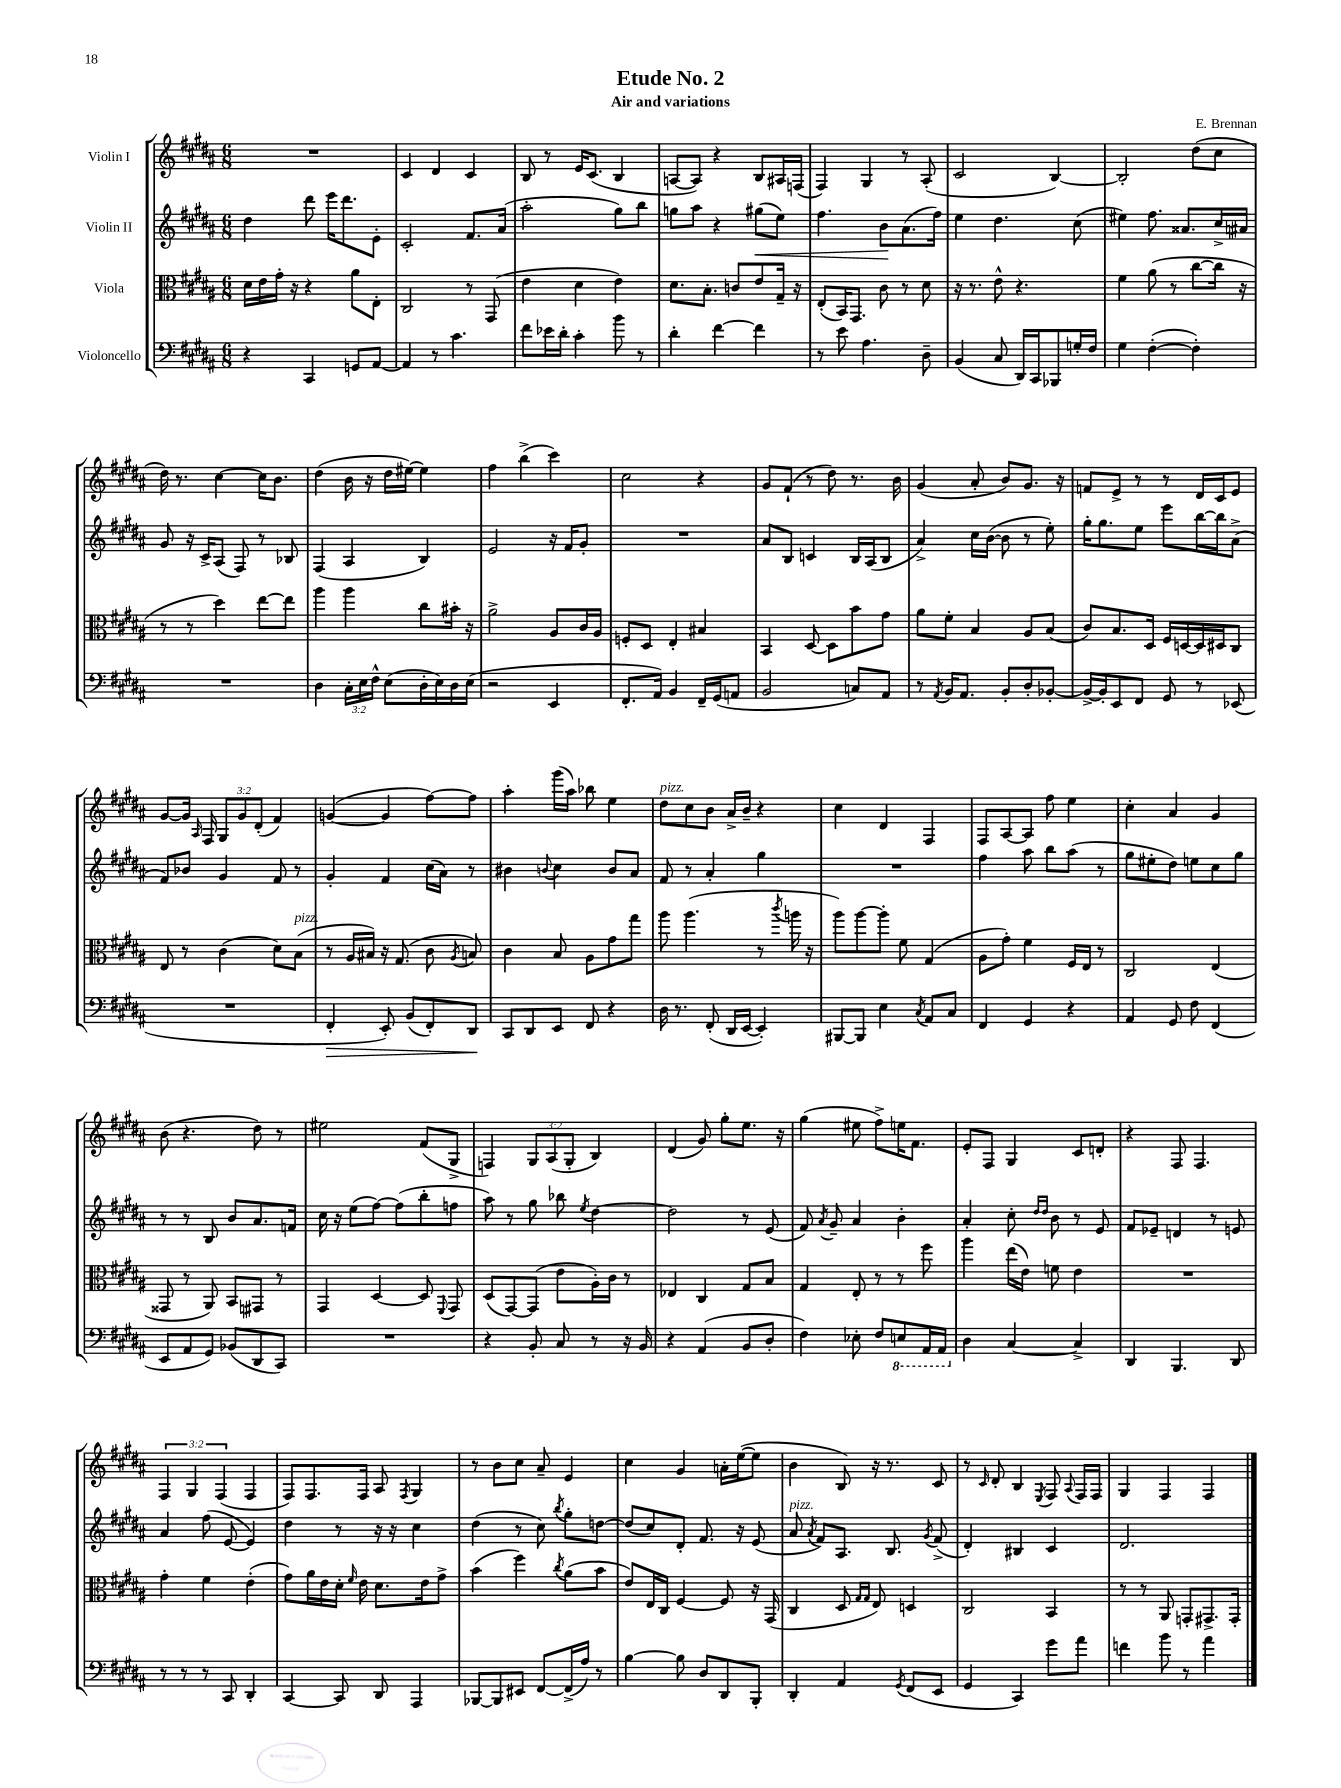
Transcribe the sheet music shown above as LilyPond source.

\header { title = "Etude No. 2" composer = "E. Brennan" subtitle = "Air and variations" }
<<
\new StaffGroup <<
\new Staff = "s0" \with { instrumentName = "Violin I" } {
    \clef treble \key b \major \numericTimeSignature \time 6/8 \override Staff.TupletNumber.text = #tuplet-number::calc-fraction-text
    \autoBeamOff R2. |
    cis'4 dis'4 cis'4 |
    b8 r8 e'16[ cis'8.]( b4 |
    a8[~ a8]) r4 b8[ ais16 f16]( |
    fis4) gis4 r8 ais8-.( |
    cis'2 b4~) |
    b2-. dis''8[( cis''8] |
    dis''16) r8. cis''4~ cis''16[ b'8.] |
    dis''4( b'16 r16 dis''16[ eis''16]~) eis''4 |
    fis''4 b''4->( cis'''4) |
    cis''2 r4 |
    gis'8[ fis'8]-!( r8 dis''8) r8. b'16 |
    gis'4( ais'8-. b'8[) gis'8.] r16 |
    f'8[ e'8]-> r8 r8 dis'16[ cis'16 e'8] |
    gis'8[~ gis'16] \grace { ais16 } fis16 \tuplet 3/2 { gis8[ gis'8 dis'8]-.( } fis'4) |
    g'4~( g'4 fis''8[~) fis''8] |
    ais''4-. gis'''16[( ais''16]) bes''8 e''4 |
    dis''8[^\markup { \italic "pizz." } cis''8 b'8] ais'16[-> b'16]-- r4 |
    cis''4 dis'4 fis4 |
    fis8[ ais8~ ais8] fis''8 e''4 |
    cis''4-. ais'4 gis'4 |
    b'8( r4. dis''8) r8 |
    eis''2 fis'8[( gis8]-> |
    f4) \tuplet 3/2 { gis8[ ais8( gis8]-. } b4) |
    dis'4( gis'8) gis''8[-. e''8.] r16 |
    gis''4( eis''8 fis''8[->) e''16 fis'8.] |
    e'8[-. fis8] gis4 cis'8[ d'8]-. |
    r4 fis8 fis4. |
    \tuplet 3/2 { fis4 gis4 fis4( } fis4 |
    fis8[) fis8. fis16] ais8 \acciaccatura { fis8 } gis4 |
    r8 b'8[ cis''8] ais'8-- e'4 |
    cis''4 gis'4 a'16[-. e''16~( e''8] |
    b'4 b8) r16 r8. cis'8 |
    r8 \grace { cis'16 } dis'8-. b4 \acciaccatura { e8 } fis8 \appoggiatura { ais8 } fis16[ fis16] |
    gis4 fis4 fis4 \bar "|." |
}
\new Staff = "s1" \with { instrumentName = "Violin II" } {
    \clef treble \key b \major \numericTimeSignature \time 6/8
    \autoBeamOff dis''4 dis'''8 e'''16[ dis'''8. e'8]-. |
    cis'2-. fis'8.[ ais'16]( |
    ais''2-. gis''8[) b''8] |
    g''8[ ais''8] r4 gis''8[\<( e''8]) |
    fis''4. b'8[\! ais'8.( fis''16]) |
    e''4 dis''4. cis''8( |
    eis''4) fis''8. aisis'8.[ cis''16-> ais'16] |
    gis'8 r16 cis'16[-> ais8]( fis8) r8 bes8 |
    fis4( ais4 b4) |
    e'2 r16 fis'16[ gis'8]-. |
    R2. |
    ais'8[ b8] c'4 b16[ ais16( b8] |
    ais'4->) cis''16[ b'16]~( b'8 r8 e''8-.) |
    gis''16[-. gis''8. e''8] e'''8[ b''16~ b''16 ais'8]->( |
    fis'8[) bes'8] gis'4 fis'8 r8 |
    gis'4-. fis'4 cis''16[( ais'16]) r8 |
    bis'4 \appoggiatura { b'8 } cis''4 b'8[ ais'8] |
    fis'8 r8 ais'4-. gis''4 |
    R2. |
    fis''4 ais''8 b''8[ ais''8]( r8 |
    gis''8[ eis''8-. dis''8]) e''8[ cis''8 gis''8] |
    r8 r8 b8 b'8[ ais'8. f'16] |
    cis''16 r16 e''8[( fis''8]~) fis''8[( b''8-. f''8] |
    ais''8) r8 gis''8 bes''8 \acciaccatura { e''8 } dis''4~ |
    dis''2 r8 e'8( |
    fis'8) \acciaccatura { ais'8 } gis'8-- ais'4 b'4-. |
    ais'4-. cis''8-. \grace { dis''16[ dis''16] } b'8 r8 e'8 |
    fis'8[ ees'8]-- d'4 r8 e'8 |
    ais'4 fis''8( e'8~ e'4) |
    dis''4 r8 r16 r16 cis''4 |
    dis''4( r8 cis''8) \acciaccatura { b''8 } gis''8[-. d''8]~ |
    d''8[( cis''8) dis'8]-. fis'8. r16 e'8( |
    ais'8^\markup { \italic "pizz." } \acciaccatura { ais'8 } fis'8[) ais8.] b8. \acciaccatura { gis'8 } fis'8->( |
    dis'4-.) bis4 cis'4 |
    dis'2. \bar "|." |
}
\new Staff = "s2" \with { instrumentName = "Viola" } {
    \clef alto \key b \major \numericTimeSignature \time 6/8
    \autoBeamOff dis'16[ e'16 gis'16]-. r16 r4 ais'8[ e8]-. |
    cis2 r8 gis,8( |
    e'4 dis'4 e'4) |
    dis'8.[ b8.]-. c'8[ e'8 gis16]-- r16 |
    e8[-.( b,16) gis,8.] cis'8 r8 dis'8 |
    r16 r8. e'8-^ r4. |
    fis'4 ais'8( r8 cis''8[~ cis''16] r16 |
    r8 r8 dis''4) e''8[~ e''8] |
    ais''4 ais''4 cis''8[ bis'16]-. r16 |
    ais'2-> ais8[ cis'16 ais16] |
    f8[-. dis8] e4-. bis4 |
    b,4 dis8~ dis8[ b'8 gis'8] |
    ais'8[ fis'8]-. b4 ais8[ b8]( |
    cis'8[) b8. dis16] fis16[ d16~ d16 dis16 cis8] |
    e8 r8 cis'4( dis'8[) b8]^\markup { \italic "pizz." }( |
    r8 ais16[ bis16]) r16 gis8.( cis'8 \acciaccatura { ais8 } b8) |
    cis'4 b8 ais8[ gis'8 gis''8] |
    ais''8 ais''4.( r8 \acciaccatura { cis'''8 } a''16 r16 |
    ais''8[) ais''8~ ais''8]-. fis'8 gis4( |
    ais8[ gis'8]-.) fis'4 fis16[ e16] r8 |
    cis2 e4( |
    gisis,8 r8 ais,8) b,8[ gis,8] r8 |
    gis,4 dis4~ dis8 \appoggiatura { fis,8 } gis,8 |
    dis8[( gis,8~) gis,8]( e'8[ ais16-.) cis'16] r8 |
    ees4 cis4 gis8[ b8] |
    gis4 e8-. r8 r8 fis''8 |
    ais''4 e''16[( e'16]) f'8 e'4 |
    R2. |
    gis'4-. fis'4 e'4-.( |
    gis'8[) ais'16 e'16 dis'16]-. \grace { fis'16 } e'16 dis'8.[ e'16 gis'8]-> |
    b'4( fis''4) \acciaccatura { cis''8 } ais'8[( b'8] |
    e'8[) e16 cis16] fis4~ fis8 r16 gis,16( |
    cis4 dis8 \grace { gis16[ gis16] } e8) d4 |
    cis2 b,4 |
    r8 r8 ais,8 g,8[-. gis,8.-> gis,16]-. \bar "|." |
}
\new Staff = "s3" \with { instrumentName = "Violoncello" } {
    \clef bass \key b \major \numericTimeSignature \time 6/8 \override Staff.TupletNumber.text = #tuplet-number::calc-fraction-text
    \autoBeamOff r4 cis,4 g,8[ ais,8]~ |
    ais,4 r8 cis'4. |
    fis'8[ ees'16 dis'16]-. cis'4-. b'8 r8 |
    dis'4-. fis'4~ fis'4 |
    r8 e'8 ais4. dis8-- |
    b,4( cis8 dis,16[) cis,16 bes,,8 g16-. fis16] |
    gis4 fis4~-.( fis4-.) |
    R2. |
    dis4 \tuplet 3/2 { cis16[-. e16 fis16]-^ } e8[( dis16-. e16) dis16 e16]( |
    r2 e,4 |
    fis,8.[-. ais,16]) b,4 fis,16[-- gis,16( a,8] |
    b,2 c8[) ais,8] |
    r8 \acciaccatura { ais,8 } b,16[ ais,8.] b,8[-. dis8-. bes,8]~-. |
    bes,16[~-> bes,16-. e,8 fis,8] gis,8 r8 ees,8( |
    R2. |
    fis,4-.\> e,8-.) b,8[( fis,8-.) dis,8]\! |
    cis,8[ dis,8 e,8] fis,8 r4 |
    dis16 r8. fis,8-.( dis,16[ e,16]~ e,4-.) |
    bis,,8[~ bis,,8] e4 \acciaccatura { cis8 } ais,8[ cis8] |
    fis,4 gis,4 r4 |
    ais,4 gis,8 fis8 fis,4( |
    e,8[ ais,8 gis,8]) bes,8[( dis,8 cis,8]) |
    R2. |
    r4 b,8-. cis8 r8 r16 b,16 |
    r4 ais,4( b,8[ dis8]-. |
    fis4) ees8-. fis8[ \ottava #-1 e,!8 ais,,16 ais,,16] \ottava #0 |
    dis4 cis4~ cis4-> |
    dis,4 b,,4. dis,8 |
    r8 r8 r8 cis,8 dis,4-. |
    cis,4~ cis,8 dis,8 ais,,4 |
    bes,,8[~ bes,,8 eis,8] fis,8[~ fis,16->( ais16]) r8 |
    b4~ b8 dis8[ dis,8 b,,8]-. |
    dis,4-. ais,4 \acciaccatura { gis,8 } fis,8[( e,8] |
    gis,4 cis,4) gis'8[ ais'8] |
    f'4 b'8 r8 ais'4 \bar "|." |
}
>>
>>
\layout { \context { \Score \remove "Bar_number_engraver" } }
